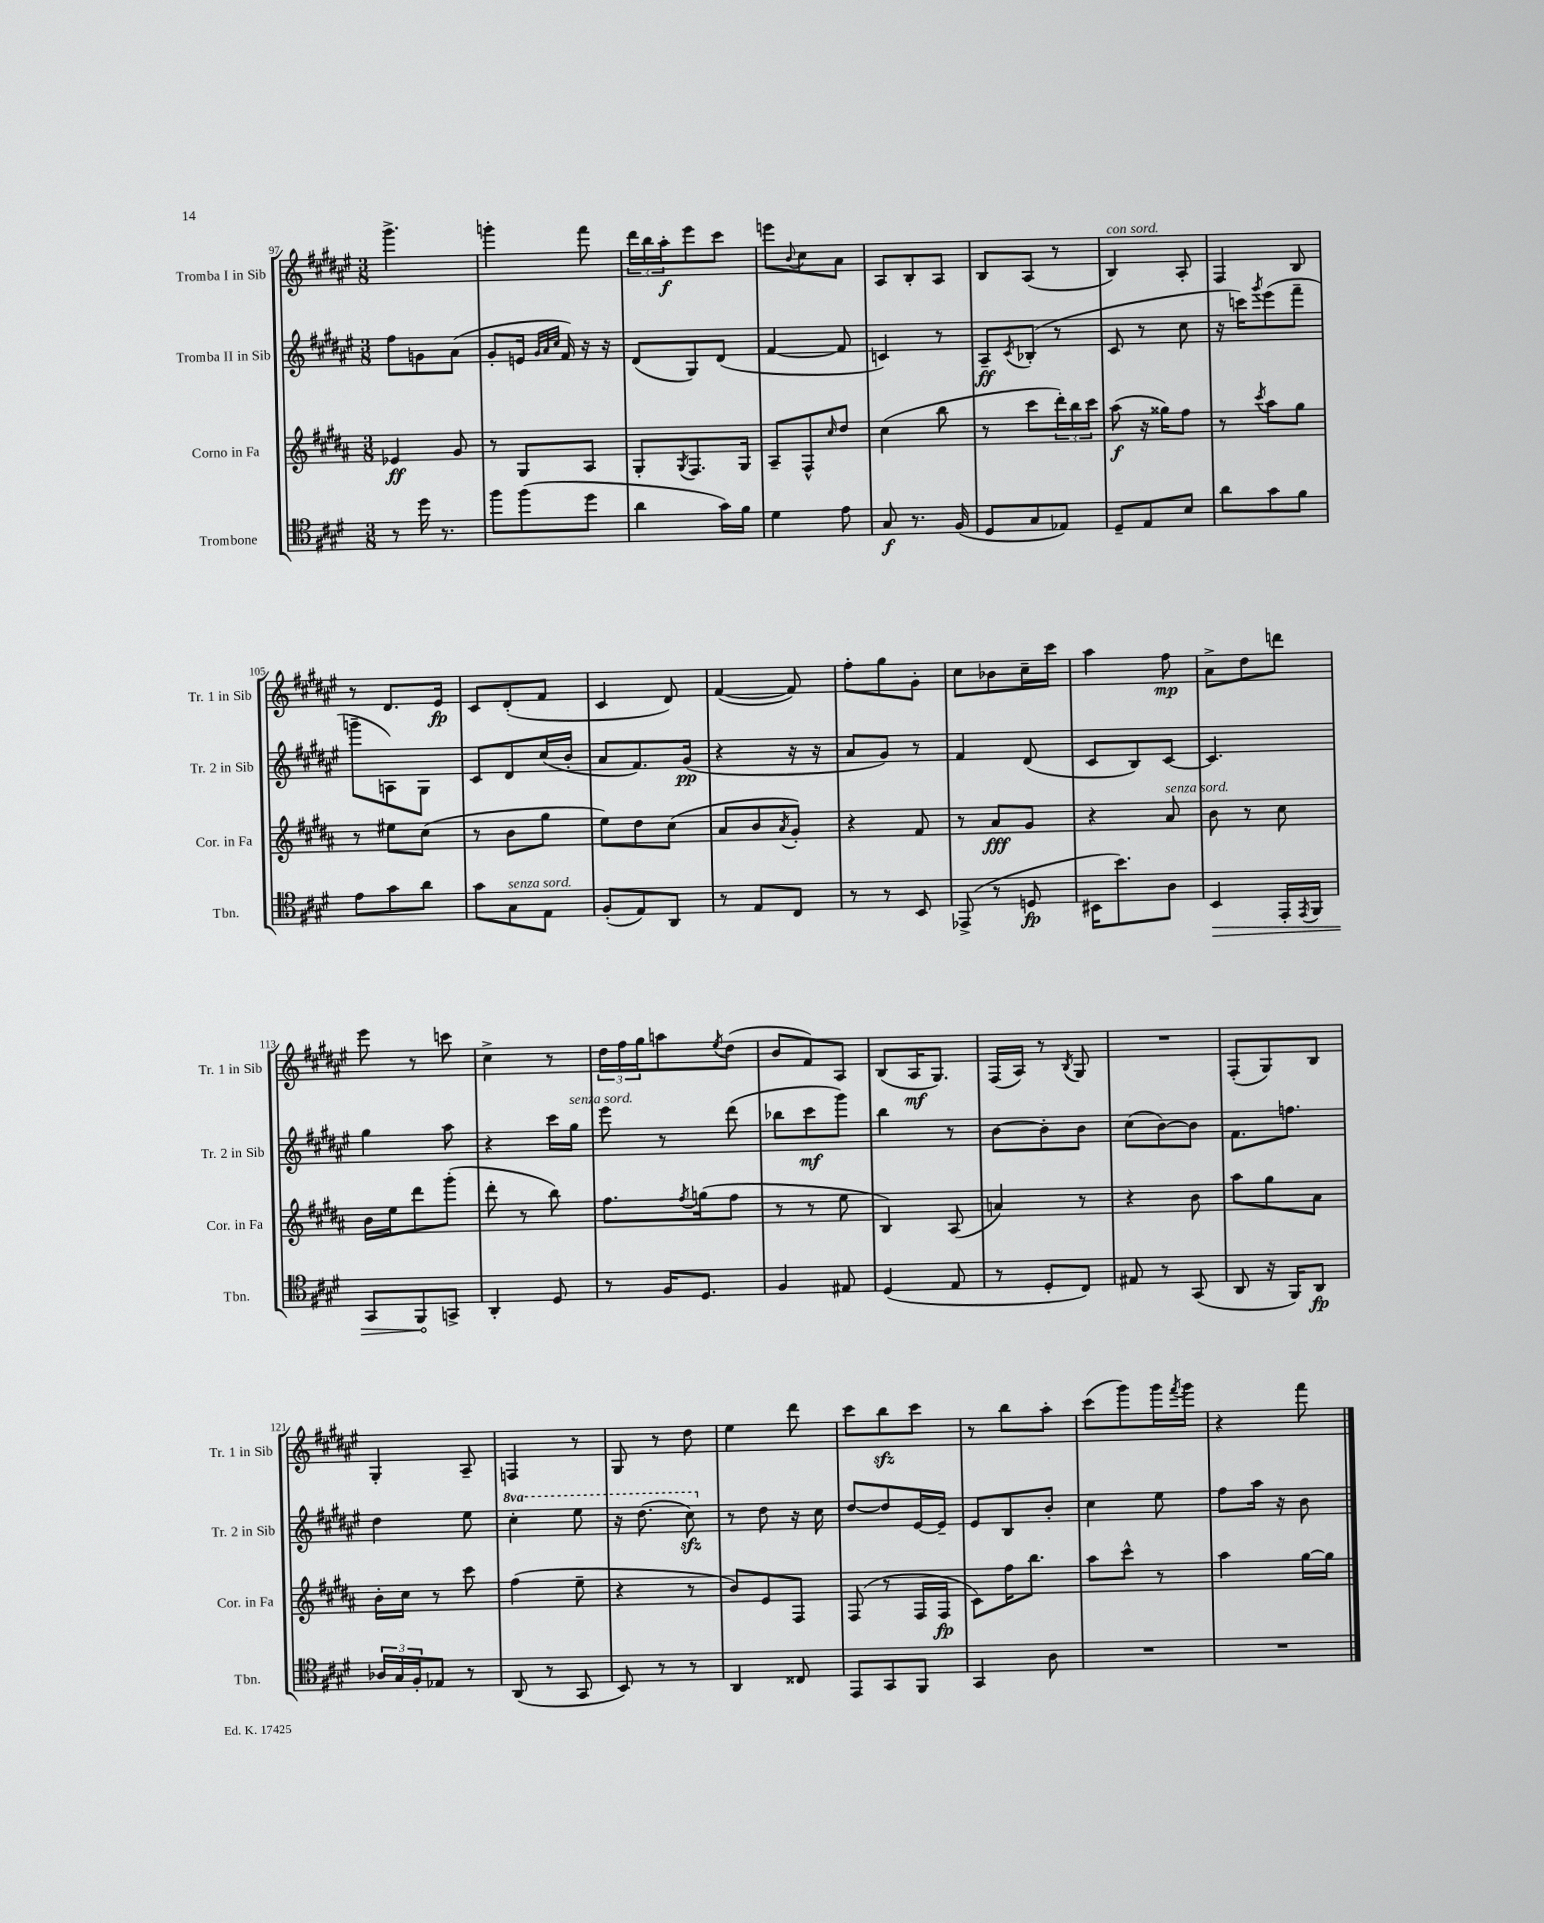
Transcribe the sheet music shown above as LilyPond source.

<<
\new StaffGroup <<
\new Staff = "s0" \with { instrumentName = "Tromba I in Sib" shortInstrumentName = "Tr. 1 in Sib" } {
    \clef treble \key fis \major \numericTimeSignature \time 3/8
    gis'''4.-> |
    g'''4-. fis'''8 |
    \tuplet 3/2 { dis'''16 b''16 ais''16-.\f } eis'''8 cis'''8 |
    e'''8 \appoggiatura { b'8 } cis''8 ais'8 |
    ais8 b8-. ais8 |
    b8 ais8( r8 |
    b4^\markup { \italic "con sord." }) ais8-. |
    fis4 b8 |
    r8 dis'8. eis'16\fp |
    cis'8 dis'8-.( fis'8 |
    cis'4 dis'8) |
    fis'4~( fis'8) |
    fis''8-. gis''8 gis'8-. |
    cis''8 bes'8 cis''16-- cis'''16 |
    ais''4 fis''8\mp |
    ais'8-> dis''8 d'''8 |
    eis'''8 r8 c'''8 |
    cis''4-> r8 |
    \tuplet 3/2 { dis''16 fis''16 gis''16 } a''8 \acciaccatura { eis''8 } dis''8( |
    b'8 fis'8) ais8 |
    b8( ais16\mf gis8.) |
    fis16( ais16) r8 \acciaccatura { b8 } gis8 |
    R4. |
    fis8-.( gis8) b8 |
    gis4-. ais8-- |
    f4 r8 |
    gis8 r8 dis''8 |
    eis''4 dis'''8 |
    cis'''8 b''8\sfz cis'''8 |
    r8 b''8 ais''8-. |
    cis'''8( gis'''8) gis'''16 \acciaccatura { fis'''8 } gis'''16 |
    r4 fis'''8 \bar "|." |
}
\new Staff = "s1" \with { instrumentName = "Tromba II in Sib" shortInstrumentName = "Tr. 2 in Sib" } {
    \clef treble \key fis \major \numericTimeSignature \time 3/8 \set Staff.ottavationMarkups = #ottavation-simple-ordinals
    fis''8 g'8 ais'8( |
    gis'8-. e'16 \grace { gis'32 ais'32 cis''32 } fis'16) r16 r16 |
    dis'8( gis8) dis'8( |
    fis'4~ fis'8 |
    c'4) r8 |
    ais8--\ff \acciaccatura { cis'8 } bes8-.( r8 |
    cis'8 r8 cis''8 |
    r16 c'''16) \acciaccatura { gis'''8 } eis'''8( fis'''8-- |
    g'''8-- a8) gis8 |
    cis'8 dis'8 cis''16( b'16-. |
    ais'8 fis'8.) gis'16\pp( |
    r4 r16 r16 |
    ais'8 gis'8) r8 |
    fis'4 dis'8( |
    cis'8 b8) cis'8~ |
    cis'4. |
    gis''4 ais''8 |
    r4 cis'''16 gis''16^\markup { \italic "senza sord." } |
    eis'''8 r8 dis'''8( |
    bes''8 cis'''8\mf gis'''8) |
    b''4 r8 |
    b'8~ b'8-. b'8 |
    cis''8( b'8~) b'8 |
    fis'8. f''8. |
    dis''4 eis''8 |
    \ottava #1 cis'''4-. eis'''8 |
    r16 dis'''8.( cis'''8\sfz) \ottava #0 |
    r8 dis''8 r16 cis''16 |
    dis''8~ dis''8 eis'16~ eis'16-- |
    eis'8 b8 b'8-. |
    cis''4 eis''8 |
    fis''8 ais''16 r16 b'8 \bar "|." |
}
\new Staff = "s2" \with { instrumentName = "Corno in Fa" shortInstrumentName = "Cor. in Fa" } {
    \clef treble \key b \major \numericTimeSignature \time 3/8
    ees'4\ff gis'8 |
    r8 gis8 ais8 |
    gis8-. \acciaccatura { gis8 } fis8. gis16 |
    ais8-- fis8-^ \grace { cis''16 } dis''8 |
    cis''4( b''8 |
    r8 cis'''8 \tuplet 3/2 { dis'''16-.) b''16 cis'''16 } |
    ais''8\f( r16 gisis''16) fis''8 |
    r8 \acciaccatura { cis'''8 } ais''8 gis''8 |
    r8 eis''8 cis''8( |
    r8 b'8 gis''8 |
    e''8) dis''8 cis''8( |
    ais'8 b'8 \acciaccatura { ais'8 } gis'8-.) |
    r4 fis'8 |
    r8 ais'8\fff gis'8 |
    r4 ais'8^\markup { \italic "senza sord." } |
    b'8 r8 cis''8 |
    b'16 e''16 dis'''8 gis'''8-.( |
    dis'''8-. r8 b''8) |
    fis''8. \acciaccatura { fis''8 } g''16( fis''8 |
    r8 r8 e''8 |
    b4) ais8( |
    a'4) r8 |
    r4 b'8 |
    ais''8 gis''8 ais'8 |
    b'16-. cis''16 r8 cis'''8 |
    fis''4( e''8-- |
    r4 r8 |
    b'8) e'8 fis8 |
    fis8( r8 fis16 fis16\fp |
    cis'8) fis''16 b''8. |
    ais''8 cis'''8-^ r8 |
    ais''4 gis''16~ gis''16 \bar "|." |
}
\new Staff = "s3" \with { instrumentName = "Trombone" shortInstrumentName = "Tbn." } {
    \clef tenor \key e \major \numericTimeSignature \time 3/8
    r8 dis''16 r8. |
    fis''8 fis''8( dis''8 |
    a'4 gis'16) fis'16 |
    dis'4 e'8 |
    gis8\f r8. fis16( |
    dis8 gis8 ees8) |
    dis8-- e8 b8 |
    a'8 gis'8 fis'8 |
    e'8 gis'8 a'8 |
    gis'8 gis8^\markup { \italic "senza sord." } e8 |
    fis8-.( e8) a,8 |
    r8 e8 cis8 |
    r8 r8 b,8 |
    ees,8->( r8 d8\fp |
    bis,16 b'8.) a8 |
    \once \override Hairpin.circled-tip = ##t b,4\> e,16-. \acciaccatura { e,8 } fis,16 |
    gis,8 fis,8\! g,8-> |
    a,4-. dis8 |
    r8 fis16 dis8. |
    fis4 eis8 |
    dis4( e8 |
    r8 dis8-. cis8) |
    eis8 r8 gis,8( |
    a,8 r16 fis,16) a,8\fp |
    \tuplet 3/2 { aes16 gis16 fis16-. } ees8 r8 |
    a,8( r8 gis,8 |
    b,8) r8 r8 |
    a,4 cisis8 |
    e,8 gis,8 fis,8 |
    gis,4 a8 |
    R4. |
    R4. \bar "|." |
}
>>
>>
\layout { \context { \Score currentBarNumber = #97 } }
